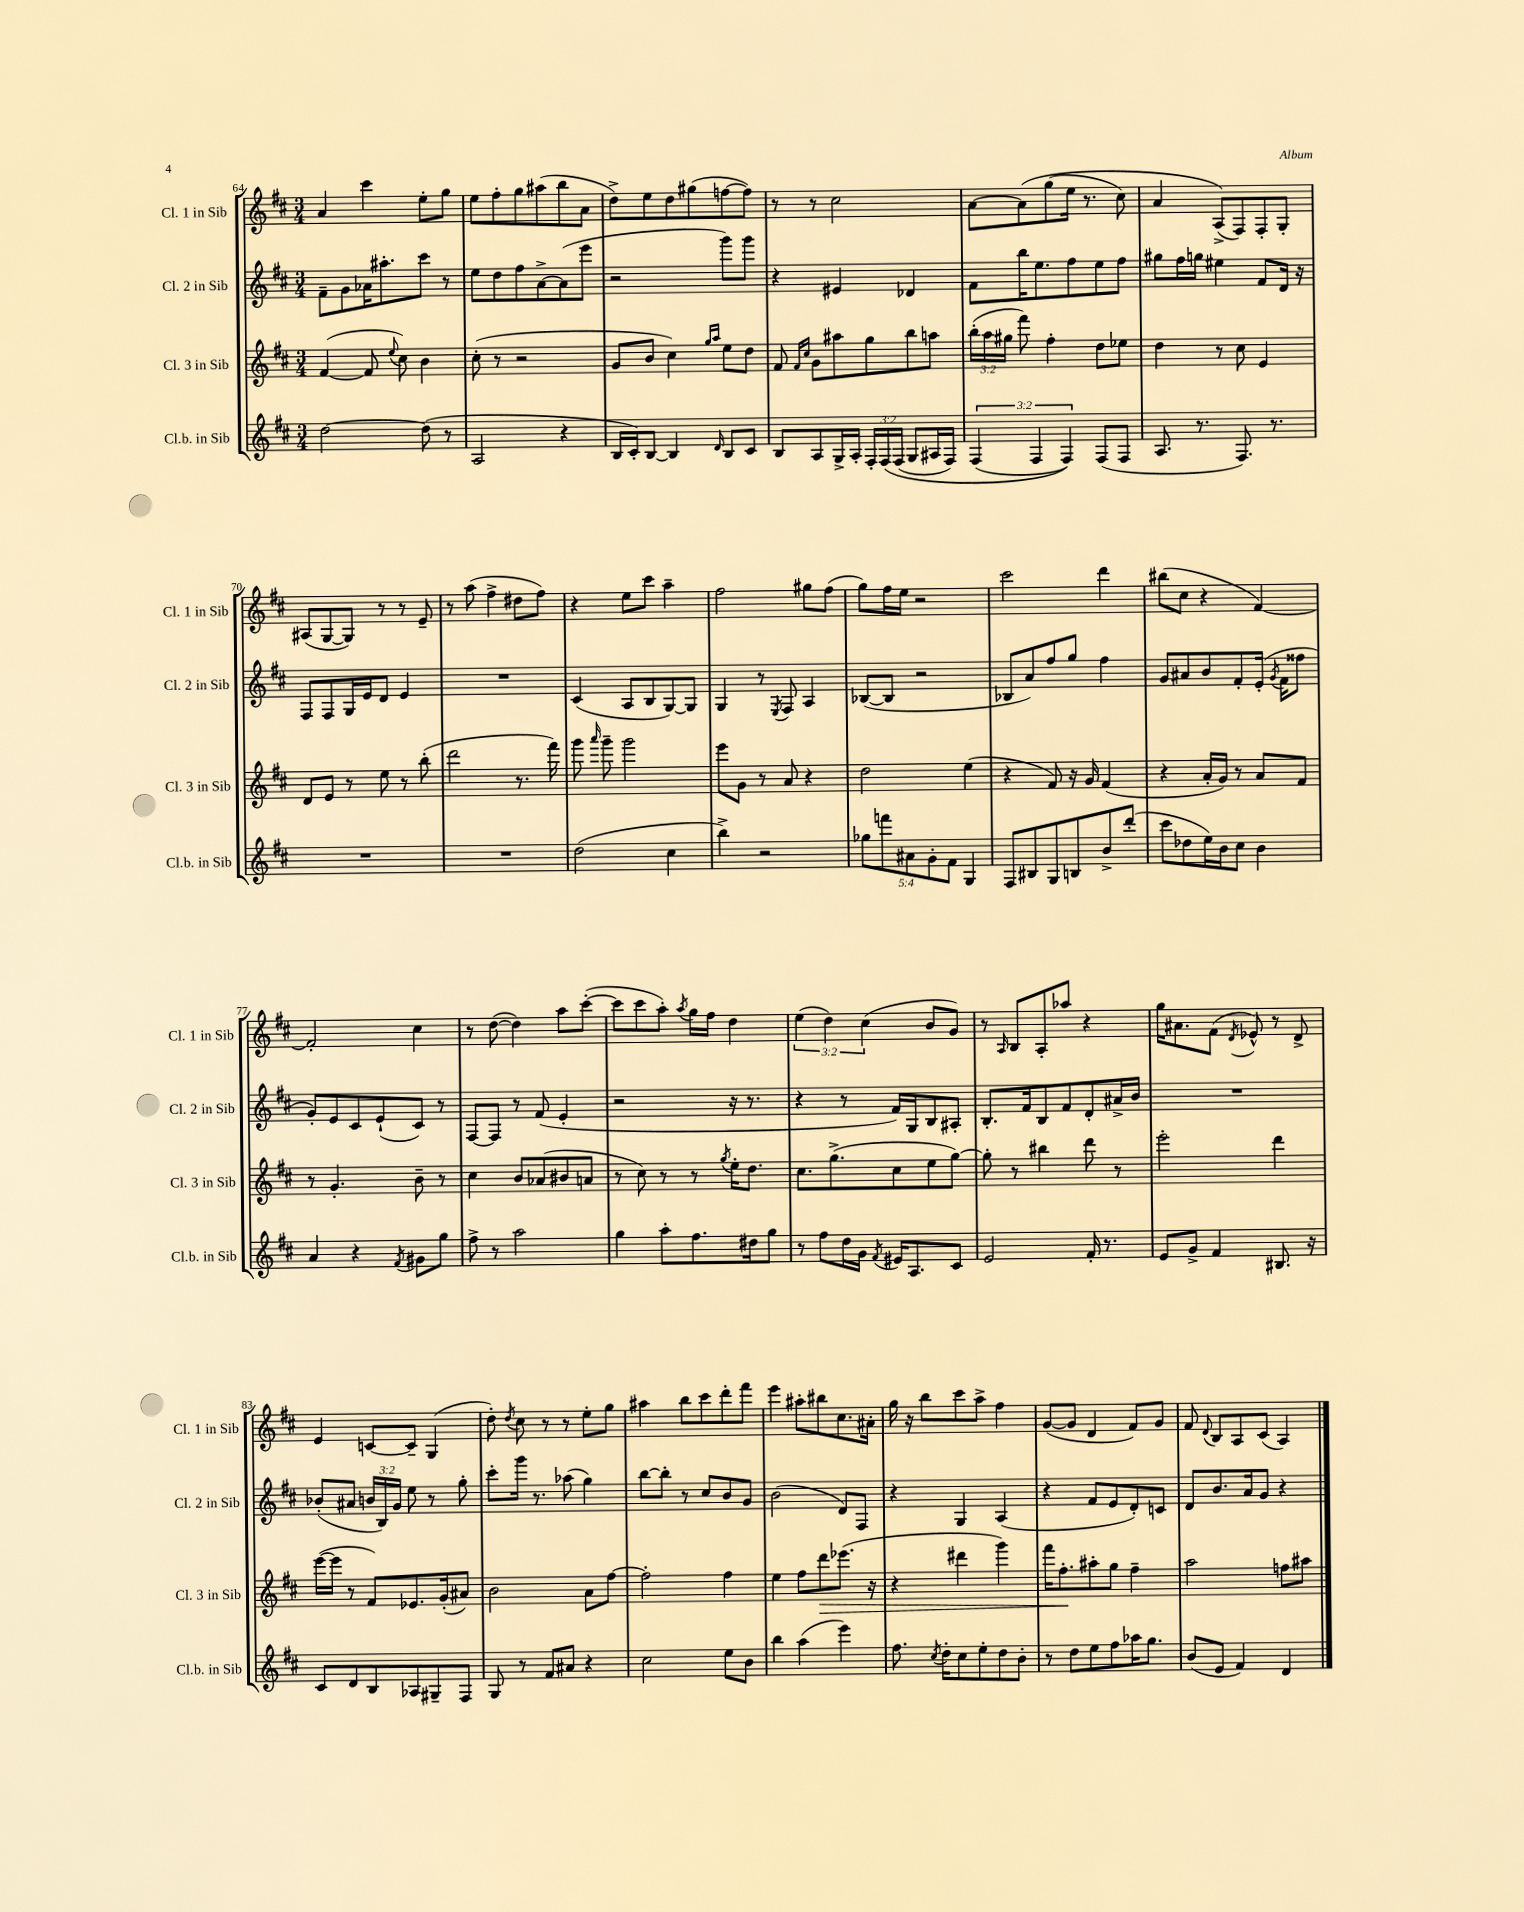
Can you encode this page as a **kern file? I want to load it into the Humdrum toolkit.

**kern	**kern	**kern	**kern
*staff4	*staff3	*staff2	*staff1
*clefG2	*clefG2	*clefG2	*clefG2
*k[f#c#]	*k[f#c#]	*k[f#c#]	*k[f#c#]
*M3/4	*M3/4	*M3/4	*M3/4
[2dd	([4f#	8f#~	4a
.	.	8g	.
.	8f#]	16a-	4ccc#
.	.	8.aa#'	.
.	8qqee	.	.
.	8cc#)	.	.
(8dd]	4b	8ccc#	8ee'
8r	.	8r	8gg
=	=	=	=
2A	(8cc#'	8ee	8ee
.	8r	8dd	8ff#'
.	2r	8ff#	8gg
.	.	[8a^	(8aa#
4r	.	(8a]	8bb
.	.	8eee	8a
=	=	=	=
16B	8g	2r	8dd^)
16c#')	.	.	.
[8B	8b	.	8ee
4B]	4cc#)	.	8dd
.	.	.	(8gg#
.	16qqgg	.	.
16qqd	16qqaa	.	.
8B	8ee	8ggg)	[8ff
8c#	8dd	8ggg	8ff])
=	=	=	=
8B	8f#	4r	8r
.	16qqf#	.	.
.	16qqcc#	.	.
8A	8g	.	8r
16G^	8aa#	4e#	2cc#
16A'	.	.	.
24F#'	8gg	.	.
&(24F#	.	.	.
(24F#	.	.	.
8G	8bb	4d-	.
16A#	8aa	.	.
16F#)	.	.	.
=	=	=	=
(6F#	(24bb'	8f#	[8a
.	24aa	.	.
.	24gg#	.	.
.	8fff#)	16bb	&(8a]
6F#	.	.	.
.	.	8.ee	.
.	4ff#'	.	(8gg
6F#)&)	.	.	.
.	.	8ff#	16ee
.	.	.	8.r
(8F#	8dd	8ee	.
8F#	8ee-	8ff#	8cc#)
=	=	=	=
8.A	4dd	8gg#	4a
.	.	16ff#	.
8.r	.	16gg	.
.	8r	4ee#	(8A^&)
8.F#)	8cc#	.	8F#)
.	4e	8f#	8F#'
8.r	.	.	.
.	.	16d	8G'
.	.	16r	.
=	=	=	=
2.r	8d	8F#	(8A#
.	8e	8F#	[8G
.	8r	16G	8G])
.	.	16e	.
.	8ee	8d	8r
.	8r	4e	8r
.	(8bb'	.	8e~
=	=	=	=
2.r	2ddd	2.r	8r
.	.	.	(8aa
.	.	.	4ff#^
.	8.r	.	8dd#
.	.	.	8ff#)
.	16fff#)	.	.
=	=	=	=
(2dd	8ggg	(4c#	4r
.	16qqaaa	.	.
.	8ggg~	.	.
.	2ggg	8A	8ee
.	.	8B	8ccc#
4cc#	.	[8G)	4aa~
.	.	8G]	.
=	=	=	=
4bb^)	8eee	4G	2ff#
.	8g	.	.
2r	8r	8r	.
.	.	8qE	.
.	8a	8F#	.
.	4r	4A	8gg#
.	.	.	(8ff#
=	=	=	=
10gg-	2dd	([8B-	8gg)
10fff	.	.	.
.	.	8B-]	16ff#
.	.	.	16ee
10a#	.	.	.
.	.	2r	2r
10g'	.	.	.
10f#	.	.	.
4G	(4ee	.	.
=	=	=	=
8F#	4r	8B-	2ccc#
8B#	.	8a)	.
8G	8f#)	8ff#	.
8B	16r	8gg	.
.	16g	.	.
8b^	(4f#	4ff#	4ddd
(8ddd'	.	.	.
=	=	=	=
8ccc#	4r	8g	(8bb#
8dd-	.	8a#	8cc#
16ee)	16a'	8b	4r
16b	16g)	.	.
8cc#	8r	8f#'	.
4b	8a	(16e'	[4f#)
.	.	8qg	.
.	.	16f#	.
.	8f#	8ff##	.
=	=	=	=
4a	8r	8g')	2f#']
.	4.g'	8e	.
4r	.	8c#	.
.	.	(8e`	.
8qf#	.	.	.
8g#	8b~	8c#)	4cc#
8gg	8r	8r	.
=	=	=	=
8ff#^	4cc#	[8F#	8r
8r	.	8F#]	([8dd
2aa	8b	8r	4dd])
.	(8a-	(8f#	.
.	8b#	4e'	8aa
.	8a	.	([8ccc#'
=	=	=	=
4gg	8r	2r	8ccc#]
.	8cc#)	.	8ccc#
8aa'	8r	.	8aa')
.	.	.	8qaa
8.ff#	8r	.	16gg
.	.	.	16ff#
.	8qgg	.	.
.	16ee'	16r	4dd
16dd#	8.dd	8.r	.
8gg	.	.	.
=	=	=	=
8r	8.cc#	4r	(6ee
8ff#	.	.	.
.	.	.	6dd)
.	(8.gg^	.	.
16dd	.	8r	.
16g	.	.	.
.	.	.	(6cc#
8qf#	.	.	.
16e#	8cc#	16f#)	.
8.A	.	16G	.
.	8ee	8B	8b
8c#	[8gg)	8A#'	8g)
=	=	=	=
2e	8gg']	8.B'	8r
.	.	.	16qqA
.	8r	.	8B
.	.	16f#	.
.	4bb#	8B	8A'
.	.	8f#	8aa-
16f#'	8ddd	8d'	4r
8.r	.	.	.
.	8r	16a#^	.
.	.	16b	.
=	=	=	=
8e	2eee'	2.r	16gg
.	.	.	8.a#
8g^	.	.	.
4f#	.	.	(8f#
.	.	.	8qd
.	.	.	8e-^^)
8.B#	4ddd	.	8r
.	.	.	8d^
16r	.	.	.
=	=	=	=
8c#	([16eee	(8b-'	4e
.	16eee]	.	.
8d	8r	8a#	.
8B	8f#)	24b	[8c
.	.	24B)	.
.	.	24g	.
8A-	8.e-	8ee	8c~]
8G#~	.	8r	(4G
.	(16g'	.	.
8F#	8a#)	8gg'	.
=	=	=	=
8G	2b	8ccc#'	8dd')
.	.	.	8qdd
8r	.	16ggg	8cc#
.	.	8.r	.
8f#	.	.	8r
8a#	.	(8aa-	8r
4r	8a	4gg)	8ee'
.	[8ff#	.	8gg
=	=	=	=
2cc#	2ff#']	[8bb	4aa#
.	.	8bb']	.
.	.	8r	8bb
.	.	8cc#	8ccc#
8ee	4ff#	8b	8ddd'
8b	.	8g	8fff#
=	=	=	=
4bb	4ee	(2b	4eee
(4aa	8ff#	.	8aa#'
.	8ddd	.	8bb#
4eee)	(8.eee-	8d)	8.cc#
.	.	8F#	.
.	16r	.	16a#'
=	=	=	=
8.ff#	4r	4r	16gg
.	.	.	16r
.	.	.	8bb
8qcc#	.	.	.
16dd'	.	.	.
8cc#	4ddd#	4G	8ccc#
8ee'	.	.	8aa^
8dd	4ggg)	(4A	4ff#
8b'	.	.	.
=	=	=	=
8r	16fff#	4r	([8g
.	8.ff#'	.	.
8dd	.	.	8g]
8ee	8aa#'	8f#	4d
8ff#	8gg	8e	.
16aa-	4ff#~	8d')	8f#)
8.gg	.	.	.
.	.	8c	8g
=	=	=	=
(8b	2aa	8d	8f#
.	.	.	8qqd
8e	.	8.b	8B
4f#)	.	.	8A
.	.	16a	.
.	.	8g	(8c#
4d	8ff	4r	4A)
.	8aa#	.	.
==	==	==	==
*-	*-	*-	*-
